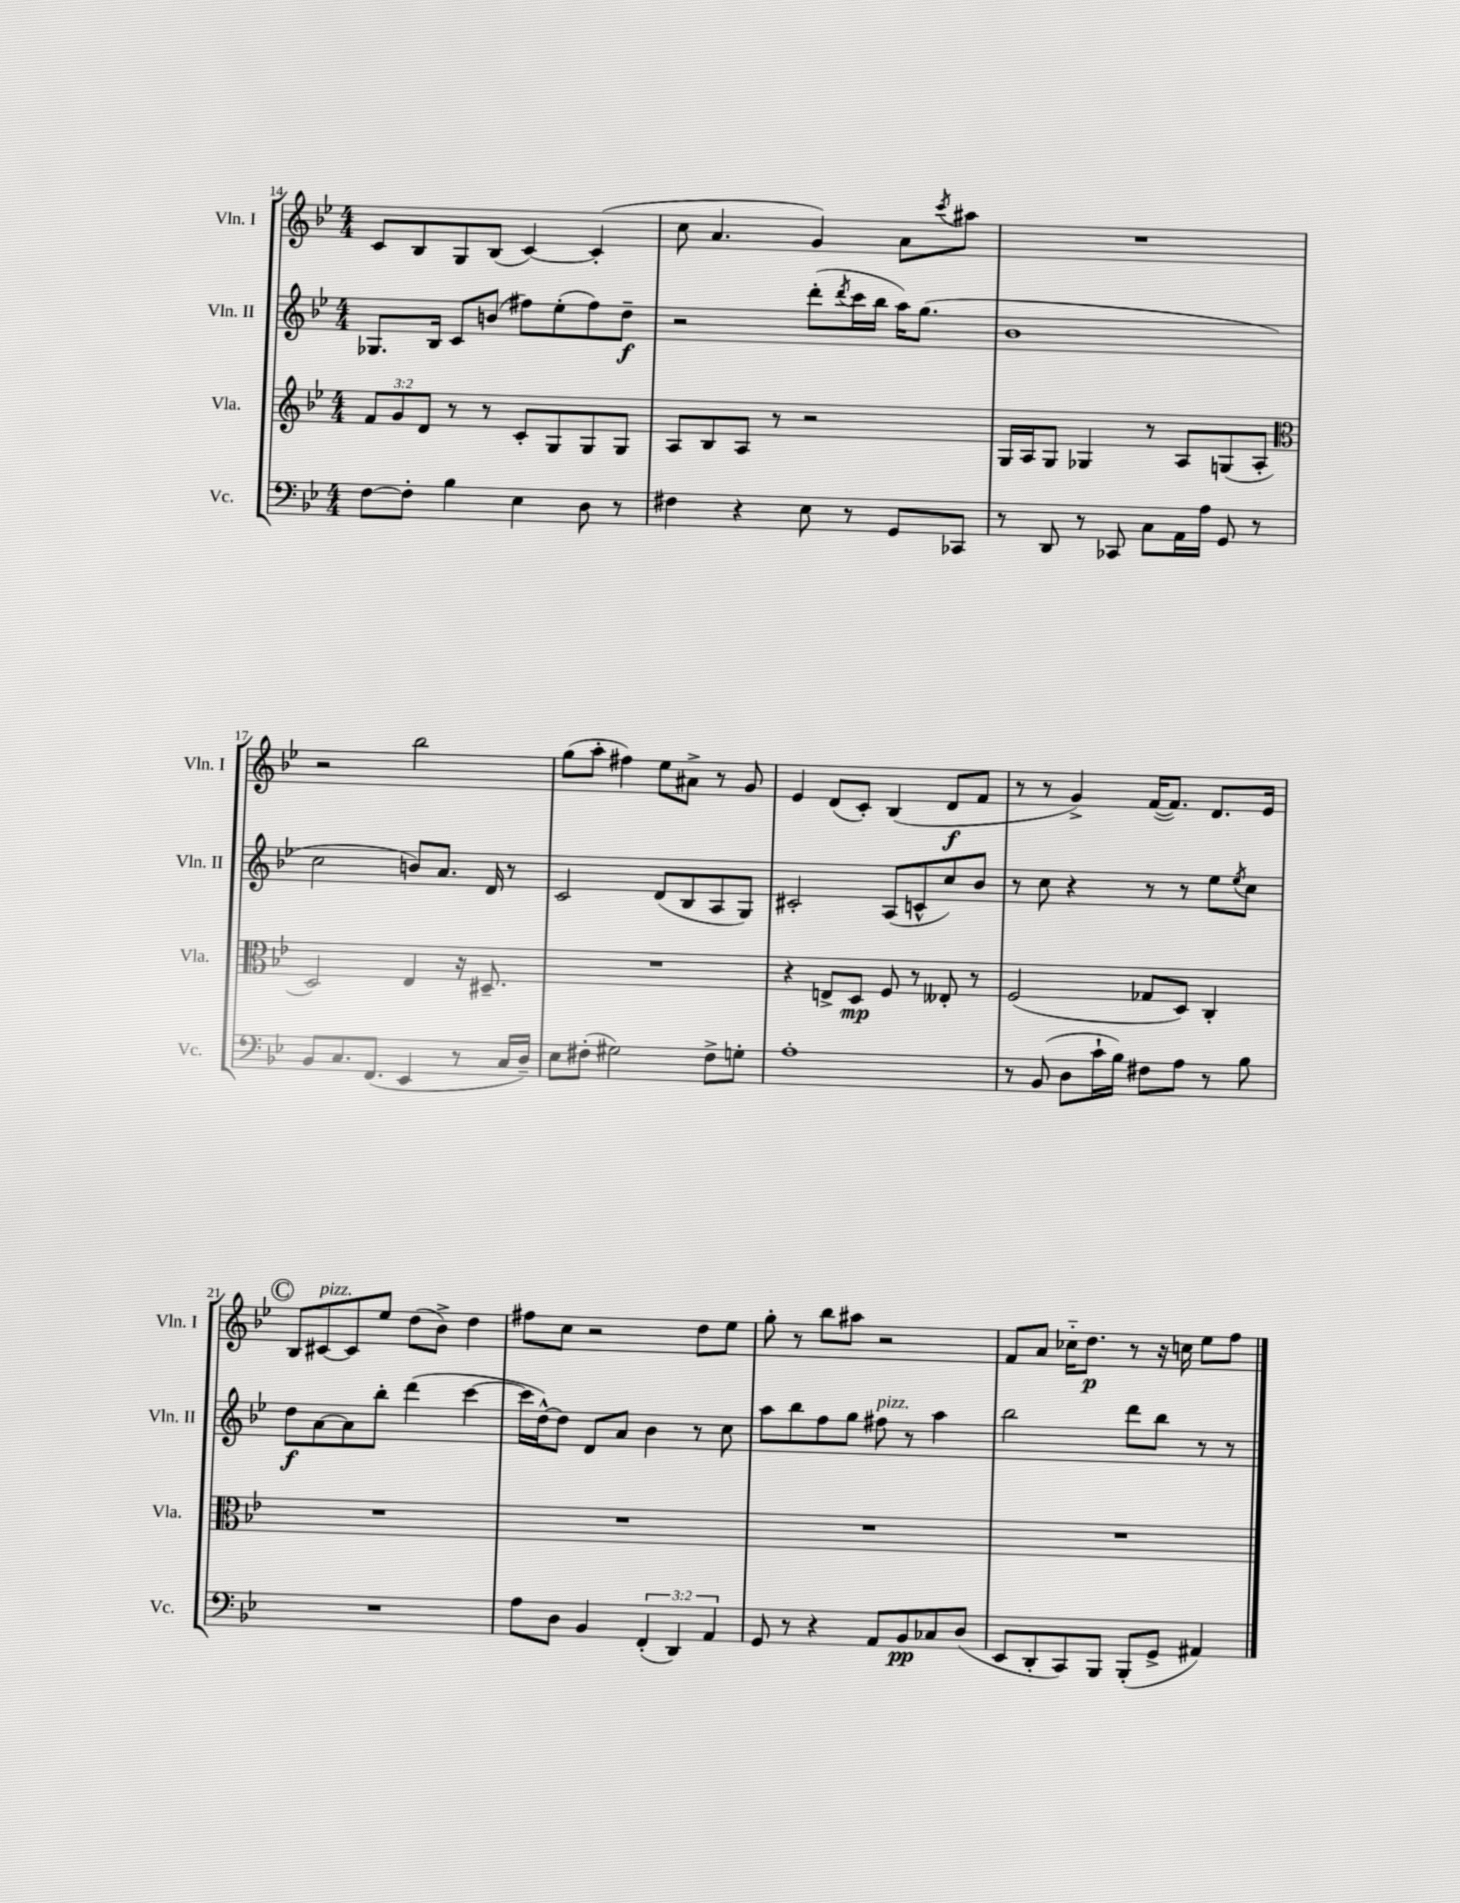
<<
\new StaffGroup <<
\new Staff = "s0" \with { instrumentName = "Vln. I" shortInstrumentName = "Vln. I" } {
    \clef treble \key bes \major \numericTimeSignature \time 4/4
    c'8 bes8 g8 bes8( c'4~) c'4-.( |
    c''8 a'4. g'4) a'8 \acciaccatura { c'''8 } ais''8 |
    R1 |
    r2 bes''2 |
    g''8( a''8-. fis''4) ees''8 ais'8-> r8 g'8 |
    ees'4 d'8( c'8-.) bes4( d'8\f f'8 |
    r8 r8 g'4->) f'16~( f'8.) d'8. ees'16 |
    \mark \markup { \circle "C" } bes8 cis'8~^\markup { \italic "pizz." } cis'8 ees''8 d''8( bes'8->) d''4 |
    fis''8 c''8 r2 d''8 ees''8 |
    g''8-. r8 bes''8 ais''8 r2 |
    f'8 a'8 ces''16-_ d''8.\p r8 r16 c''16 ees''8 f''8 \bar "|." |
}
\new Staff = "s1" \with { instrumentName = "Vln. II" shortInstrumentName = "Vln. II" } {
    \clef treble \key bes \major \numericTimeSignature \time 4/4
    ges8. bes16 c'8 b'8( fis''8) ees''8-.( fis''8) d''8--\f |
    r2 d'''8-.( \acciaccatura { d'''8 } c'''16 bes''16 a''16) g''8.( |
    bes'1 |
    c''2 b'8) a'8. d'16 r8 |
    c'2 d'8( bes8 a8 g8) |
    cis'2-. a8( c'8-^ c''8) bes'8 |
    r8 c''8 r4 r8 r8 ees''8 \acciaccatura { ees''8 } c''8 |
    \mark \markup { \circle "C" } d''8\f a'8~ a'8 bes''8-. d'''4( c'''4~ |
    c'''16 d''16~-^) d''8 d'8 a'8 bes'4 r8 c''8 |
    a''8 bes''8 f''8 g''8 fis''8^\markup { \italic "pizz." } r8 a''4 |
    bes''2 d'''8 bes''8 r8 r8 \bar "|." |
}
\new Staff = "s2" \with { instrumentName = "Vla." shortInstrumentName = "Vla." } {
    \clef treble \key bes \major \numericTimeSignature \time 4/4 \override Staff.TupletNumber.text = #tuplet-number::calc-fraction-text
    \tuplet 3/2 { f'8 g'8 d'8 } r8 r8 c'8-. g8 g8 g8 |
    a8 bes8 a8 r8 r2 |
    g16 a16 g8 ges4 r8 a8 g8( a8-. |
    \clef alto d2) ees4 r16 dis8.-- |
    R1 |
    r4 e8-> d8\mp f8 r8 eeses8-. r8 |
    f2( ges8 d8) c4-. |
    \mark \markup { \circle "C" } R1 |
    R1 |
    R1 |
    R1 \bar "|." |
}
\new Staff = "s3" \with { instrumentName = "Vc." shortInstrumentName = "Vc." } {
    \clef bass \key bes \major \numericTimeSignature \time 4/4 \override Staff.TupletNumber.text = #tuplet-number::calc-fraction-text
    f8~ f8-. bes4 ees4 d8 r8 |
    fis4 r4 ees8 r8 g,8 ces,8 |
    r8 d,8 r8 ces,8 c8 a,16 a16 g,8 r8 |
    bes,8 c8. f,8.( ees,4 r8 c16 d16--) |
    ees8 fis8-.( gis2) fis8-> g8-. |
    a1-. |
    r8 bes,8( d8 c'16-! bes16) fis8 a8 r8 bes8 |
    \mark \markup { \circle "C" } R1 |
    a8 d8 bes,4 \tuplet 3/2 { f,4-.( d,4) a,4 } |
    g,8 r8 r4 a,8 bes,8\pp ces8 d8( |
    ees,8 d,8-. c,8) bes,,8 bes,,8-.( g,8-> ais,4) \bar "|." |
}
>>
>>
\layout { \context { \Score currentBarNumber = #14 } }
